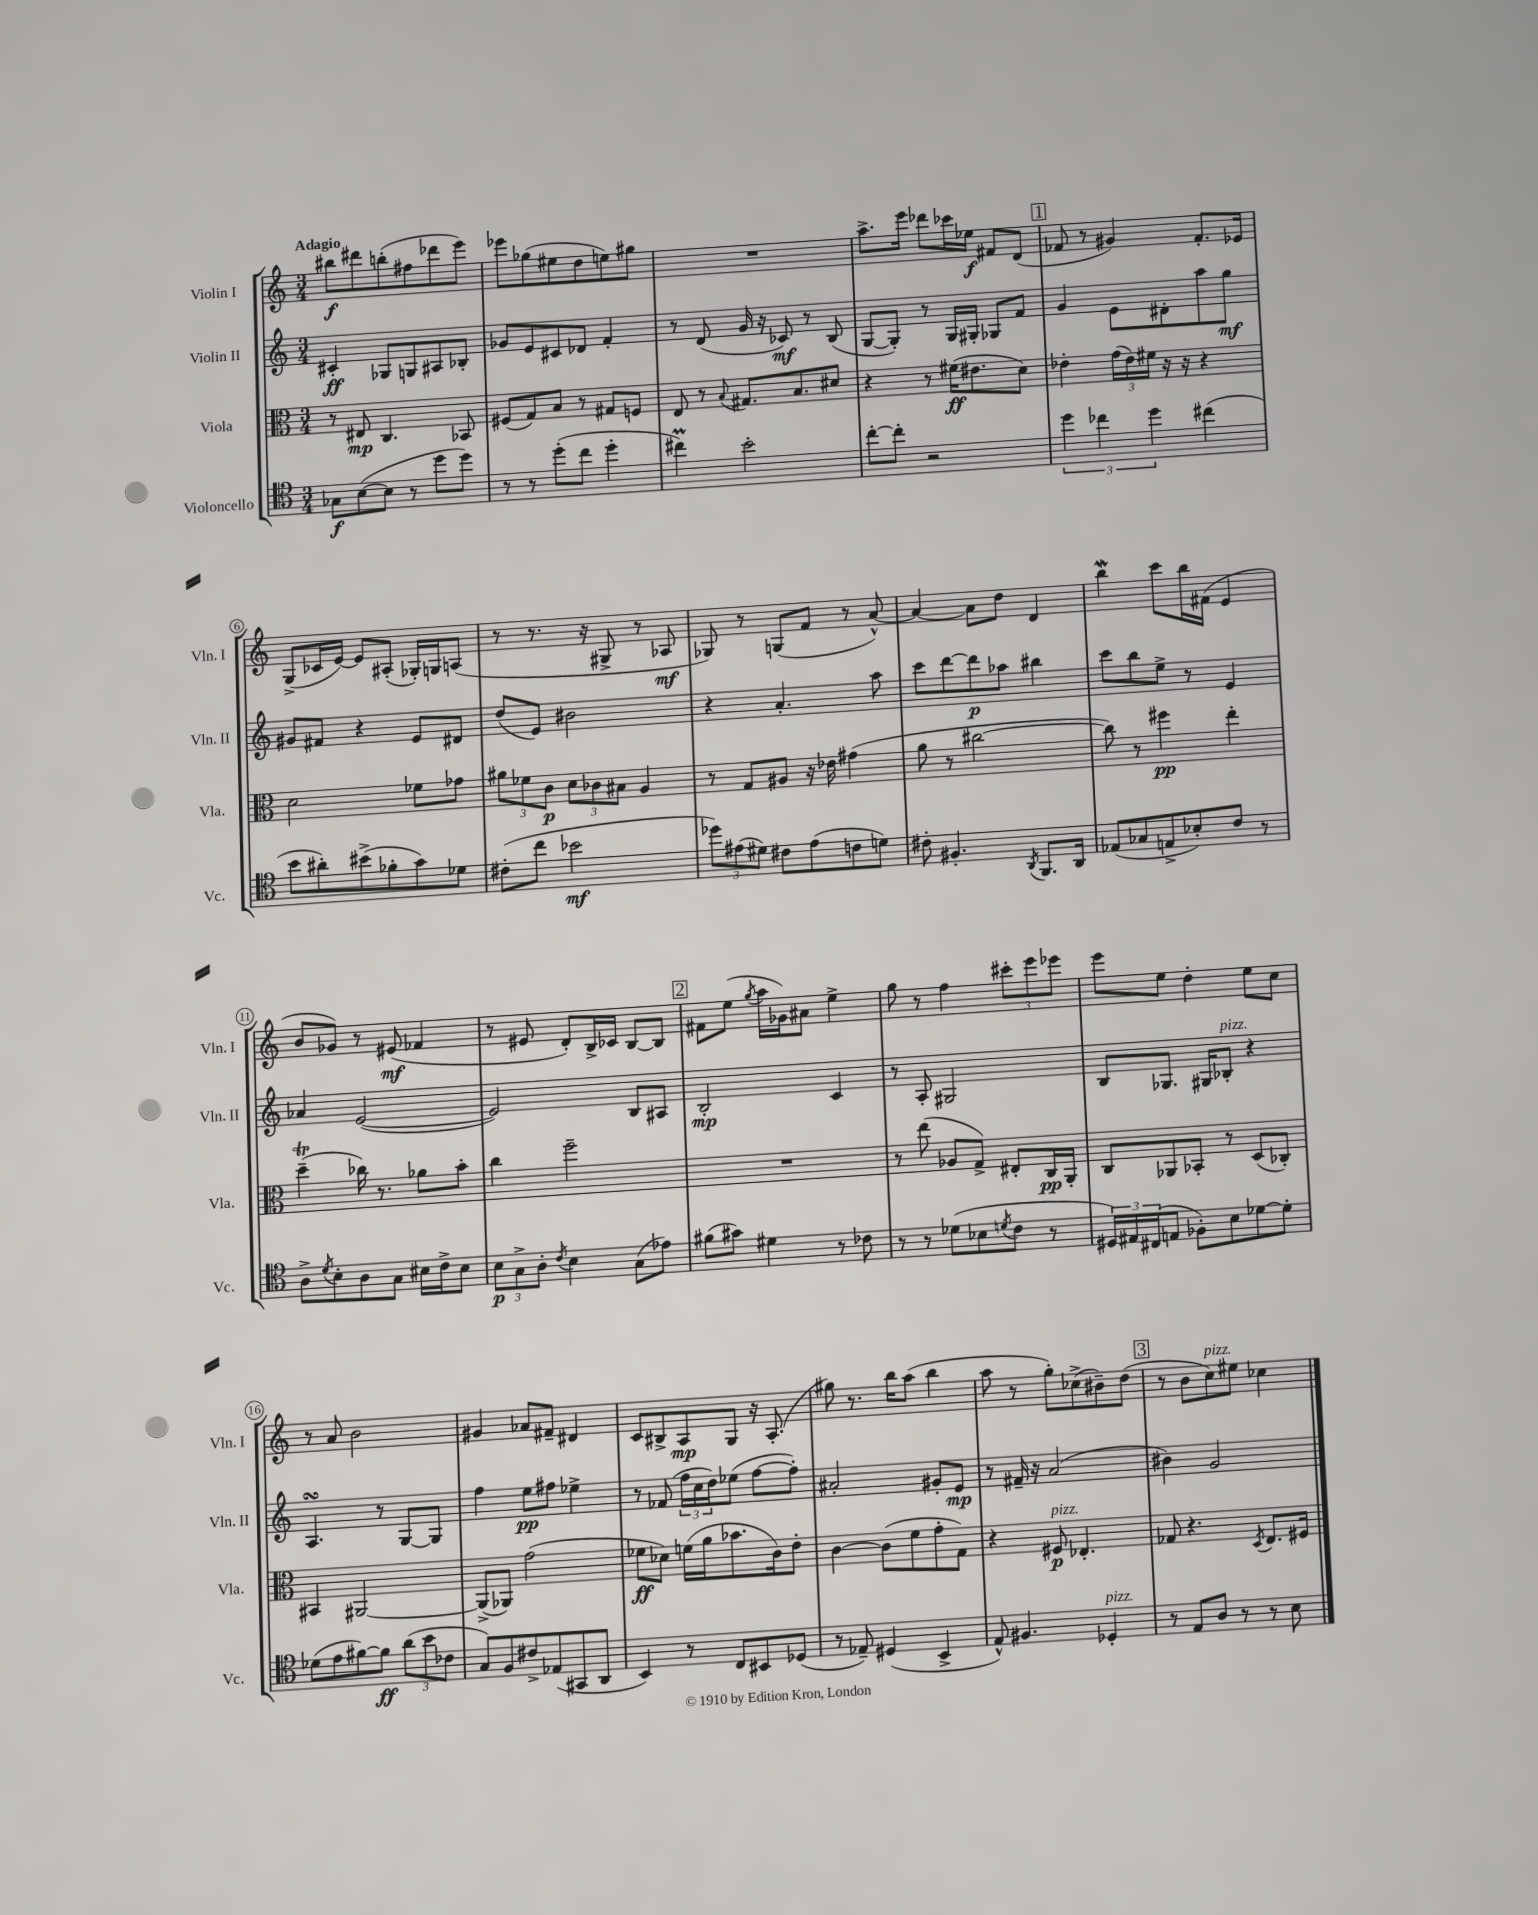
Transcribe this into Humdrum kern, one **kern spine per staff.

**kern	**kern	**kern	**kern
*staff4	*staff3	*staff2	*staff1
*clefC4	*clefC3	*clefG2	*clefG2
*k[]	*k[]	*k[]	*k[]
*M3/4	*M3/4	*M3/4	*M3/4
8G-	8r	4c#'	8bb#
([8B	8E#	.	8ddd#
8B]	4.C	8G-	(8bb'
8r	.	8G	8ff#
8dd	.	8A#	8ddd-
8dd)	8BB-	8B-'	8eee)
=	=	=	=
8r	(8F#	8g-	8eee-
8r	8G)	8e	(8gg-
(8dd'	8B	8c#	8ee#
8cc	8r	8d-	8dd
4dd'	8G#	4f'	8ee)
.	8F	.	8gg#
=	=	=	=
4cc#)	8E	8r	2.r
.	8r	(8d	.
.	8qqB	.	.
2b'	8.G#	16g	.
.	.	16r	.
.	.	8c-)	.
.	8.B	.	.
.	.	8r	.
.	8d#	(8B	.
=	=	=	=
[8cc'	4r	[8G	8.aa^
8cc']	.	8G'])	.
.	.	.	16eee
2r	8r	8r	8ddd-
.	(16f#	16G	16ccc-
.	8.e#	16G#'	16ee-
.	.	8G-	8f#
.	8d)	8f	(8d
=	=	=	=
6dd	4e-'	4g	8f-
.	.	.	8r
6cc-	.	.	.
.	(24g	8e	4g#)
.	24e-)	.	.
6dd	24f#	.	.
.	16r	8d#'	.
.	16r	.	.
(4cc#	4r	8aa	8.f-'
.	.	8gg	.
.	.	.	16e-
=	=	=	=
8b	2d	8g#	(8G^
8a#')	.	8f#	16c-
.	.	.	[16e)
(8b#^	.	4r	8e]
8f-'	.	.	(8A#'
8g)	8f-	8e	16G-')
.	.	.	16G
8d-	8g-	8d#	(8A
=	=	=	=
(8c#'	12a#	(8dd	8r
.	12f-	.	.
8cc	.	8e)	8.r
.	12c	.	.
2b-	12d	2b#	.
.	.	.	16r
.	12c-	.	.
.	.	.	8G#^
.	12B#	.	.
.	4A	.	8r
.	.	.	8A-
=	=	=	=
12dd-)	8r	4r	8G-)
(12e#	.	.	.
.	8G	.	8r
12d#)	.	.	.
8c#	8A#	4.a'	(8G
(8e#	16r	.	8f
.	16e-	.	.
8c	(4g#	.	8r
8d)	.	8aa	[8a^^)
=	=	=	=
8c#'	8a	8ccc	4a_
4.F#'	8r	[8ddd	.
.	[2cc#	8ddd]	8a]
.	.	8aa-	8dd
8qAA	.	.	.
8.FF	.	4bb#	4d
16AA	.	.	.
=	=	=	=
(8E-	8cc#])	8ccc	4bb
8G-	8r	8bb	.
8E^	4ff#	8ee^	8ccc
8B-')	.	8r	16bb
.	.	.	(16f#
8c	4ee'	4e	4e
8r	.	.	.
=	=	=	=
8A^	(4dd~	4a-	8b
8qd	.	.	.
8B'	.	.	8g-)
8A	16cc-)	([2e	8r
.	8.r	.	.
8G	.	.	(8e#
16B#	8a-	.	4f-
16c^	.	.	.
8B#	8b'	.	.
=	=	=	=
12B	4cc	2e])	8r
12G^	.	.	.
.	.	.	8e#
12A'	.	.	.
8qc	.	.	.
4B	2ff~	.	8d')
.	.	.	16B^
.	.	.	16c-
(8G	.	8B	[8B
8e-)	.	8A#	8B]
=	=	=	=
(8f#	2.r	2B'	8f#
8g#)	.	.	(8ee
.	.	.	8qgg
4d#	.	.	16aa
.	.	.	16g-)
.	.	.	8a#
8r	.	4c	4ee^
8c-	.	.	.
=	=	=	=
8r	8r	8r	8gg
8r	(8ee	8A'	8r
(8d-	8A-	2G#	4ff
8B-	8G^)	.	.
8qd	.	.	.
8c	8E#'	.	12ccc#'
.	.	.	12eee
8r	16C	.	.
.	.	.	12eee-
.	16AA'	.	.
=	=	=	=
24D#)	8C	8B	8eee
24E#	.	.	.
(24C#	.	.	.
8E	8AA-	8.G-	8ee
8F-')	8BB-'	.	4dd'
.	.	16G#	.
8B	8r	8B-'	.
[8d-	(8D	4r	8ee
8d-']	8C-')	.	8cc
=	=	=	=
(8d-	4BB#	4.A	8r
8e	.	.	8a
[8f#)	[2AA#	.	2b
8f#]	.	8r	.
(12a	.	[8G	.
12b	.	.	.
.	.	8G]	.
12c-	.	.	.
=	=	=	=
8G)	(8AA#^]	4ff	4g#
8F	8AA-)	.	.
8c#^	(2g	8ee	8a-
(8E-	.	8ff#	8f#~
8GG#	.	4ee-^	4d#
8AA	.	.	.
=	=	=	=
4BB)	8f-	8r	8c
.	8d-)	(8f-	8B#^
8r	(16f	24ff	8A
.	.	24cc	.
.	16a	.	.
.	.	24dd)	.
8C	8.b-	(8ee-	8G
8BB#	.	[8ff	16r
.	16c)	.	(8.A'
(8D-	8e'	8ff'])	.
=	=	=	=
8r	[4c	2a#'	8gg#)
8E-~)	.	.	8.r
(4D#	(8c]	.	.
.	.	.	16bb
.	8f	.	(8aa
4BB^	8g'	8g#'	4bb
.	8G)	8e	.
=	=	=	=
8E^^)	4r	8r	8aa
4.F#	.	16f#~	8r
.	.	16r	.
.	8F#	(2a	8gg')
.	4.E-'	.	(8cc-^
4D-'	.	.	8b#~)
.	.	.	(8dd
=	=	=	=
8r	8G-	4b#)	8r
8E	4.r	.	8b
8A	.	2g	8cc)
8r	.	.	8ee#
.	8qD	.	.
8r	8.E	.	4cc-
8B	.	.	.
.	16F#	.	.
==	==	==	==
*-	*-	*-	*-
